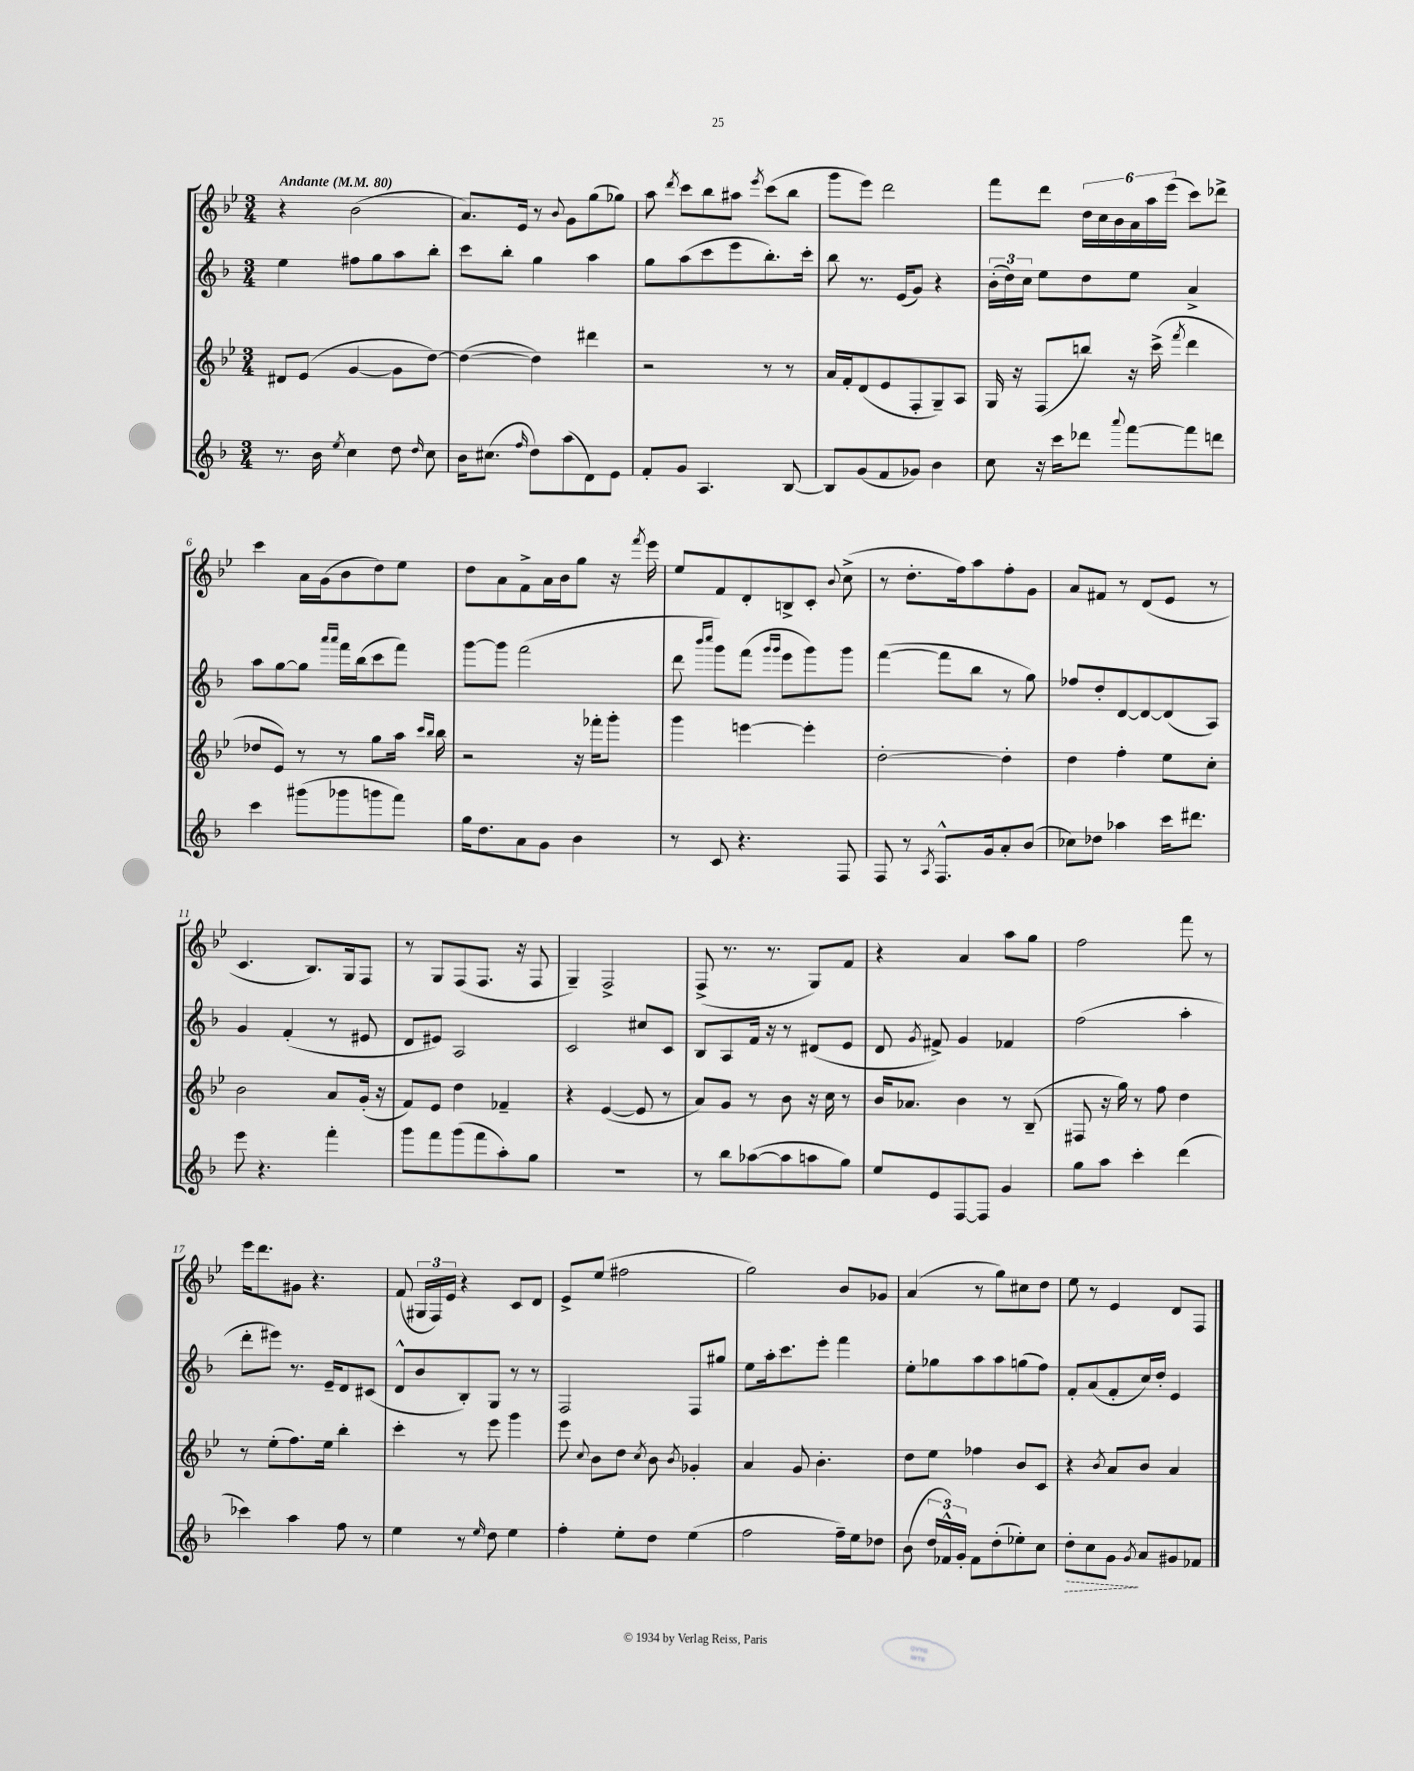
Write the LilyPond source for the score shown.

<<
\new StaffGroup <<
\new Staff = "s0" {
    \clef treble \key bes \major \numericTimeSignature \time 3/4 \tempo "Andante" 4 = 80
    \autoBeamOff r4 bes'2( |
    a'8.[) ees'16] r8 \appoggiatura { bes'8 } g'8[ g''8( ges''8]) |
    a''8 \acciaccatura { d'''8 } c'''8[ bes''8 ais''8] \acciaccatura { ees'''8 } c'''8[( bes''8] |
    g'''8[ ees'''8]) d'''2 |
    f'''8[ d'''8] \tuplet 6/4 { d''16[ c''16 bes'16 a'16 a''16 ees'''16]( } c'''8[) des'''8]-> |
    c'''4 a'16[ g'16( bes'8 d''8) ees''8] |
    d''8[ a'8 f'8-> a'16 bes'16 g''8] r16 \acciaccatura { f'''8 } ees'''16 |
    ees''8[ f'8 d'8-. b8-> c'8]-. \appoggiatura { bes'8 } c''8->( |
    r8 d''8.[-. f''16) a''8 f''8-. g'8] |
    a'8[ fis'8] r8 d'8[( ees'8] r8 |
    c'4. bes8.[) g16 f8] |
    r8 g8[ f8( f8.] r16 f8 |
    g4--) f2-> |
    f8->( r8. r8. g8[) f'8] |
    r4 a'4 a''8[ g''8] |
    f''2 f'''8 r8 |
    ees'''16[ d'''8. gis'8] r4. |
    f'8( \tuplet 3/2 { gis16[ f16) ees'16] } r4 c'8[ d'8] |
    ees'8[-> ees''8]( fis''2 |
    g''2) bes'8[ ges'8] |
    a'4( r8 g''8[) cis''8 d''8] |
    ees''8 r8 ees'4 d'8[ f8] \bar "|." |
}
\new Staff = "s1" {
    \clef treble \key f \major \numericTimeSignature \time 3/4
    \autoBeamOff e''4 fis''8[ g''8 a''8 bes''8]-. |
    c'''8[ bes''8]-. g''4 a''4 |
    g''8[ a''8( c'''8 e'''8 bes''8.-.) c'''16]-. |
    bes''8 r8. e'16[( g'8]) r4 |
    \tuplet 3/2 { bes'16[-.( d''16) c''16] } e''8[ d''8 e''8] a'4-> |
    a''8[ g''8~ g''8] \grace { a'''16[ a'''16] } f'''16[ bes''16( c'''8 f'''8]) |
    g'''8[~ g'''8] f'''2( |
    d'''8 \grace { bes'''16[ c''''16] } g'''8[) f'''8]( \grace { g'''16[ g'''16] } e'''8[ g'''8) g'''8] |
    f'''4~( f'''8[ bes''8] r8 g''8) |
    fes''8[ d''8-. d'8~ d'8~ d'8( a8]) |
    g'4 f'4-.( r8 eis'8 |
    d'8[ eis'8]) a2 |
    c'2 cis''8[ c'8] |
    bes8[ a8 f'16] r16 r8 dis'8[( e'8] |
    d'8 \acciaccatura { g'8 } fis'8->) g'4 fes'4 |
    f''2( a''4-. |
    d'''8[-. eis'''8]) r8. e'16[-- d'8 cis'8]( |
    d'8[-^ bes'8 bes8-.) g8] r8 r8 |
    f2 f8[ gis''8] |
    e''8[ a''16-. c'''8. e'''8]-. f'''4 |
    e''8[-. ges''8 a''8 a''8 g''8( f''8]) |
    f'8[-. a'8( f'8-. c''16) d''16]-. e'4 \bar "|." |
}
\new Staff = "s2" {
    \clef treble \key bes \major \numericTimeSignature \time 3/4
    \autoBeamOff dis'8[ ees'8]( g'4~ g'8[ d''8]~) |
    d''4~( d''4) dis'''4 |
    r2 r8 r8 |
    a'16[ f'16-. d'8( ees'8 f8-. g8--) a8] |
    g16 r16 f8[( b''8]) r16 c'''16->( \acciaccatura { f'''8 } d'''4 |
    des''8[ ees'8]) r8 r8 g''8[ a''16] \grace { c'''16[ bes''16] } bes''16 |
    r2 r16 fes'''16[-. g'''8]-. |
    g'''4 e'''4~ e'''4-. |
    d''2~-. d''4-. |
    d''4 f''4-. ees''8[ c''8]-. |
    bes'2 a'8[ g'16]-.( r16 |
    f'8[) ees'8] d''4 fes'4-- |
    r4 ees'4~( ees'8 r8 |
    a'8[) g'8] r8 bes'8 r16 c''16 r8 |
    bes'16[ aes'8.] bes'4 r8 bes8--( |
    fis8 r16 g''16) r8 f''8 d''4 |
    r8 ees''8[-.( f''8.) ees''16] bes''4-. |
    c'''4-. r8 ees'''8 g'''4 |
    ees'''8 \appoggiatura { c''8 } bes'8[ d''8] \acciaccatura { c''8 } bes'8 \acciaccatura { bes'8 } ges'4-. |
    a'4 g'8 bes'4.-. |
    d''8[ ees''8] fes''4 bes'8[ c'8] |
    r4 \acciaccatura { bes'8 } a'8[ bes'8] a'4 \bar "|." |
}
\new Staff = "s3" {
    \clef treble \key f \major \numericTimeSignature \time 3/4
    \autoBeamOff r8. bes'16 \acciaccatura { e''8 } c''4 d''8 \grace { d''16 } c''8 |
    bes'16[ cis''8.]( \grace { f''16 } d''8[) a''8( d'8) e'8] |
    f'8[-. g'8] a4. bes8~ |
    bes8[ g'8( f'8 ges'8]) bes'4 |
    c''8 r16 c'''16[ des'''8] \appoggiatura { a'''8 } f'''8[~ f'''8 d'''8] |
    c'''4 gis'''8[( ges'''8 g'''8 f'''8]) |
    g''16[ d''8. a'8 g'8] bes'4 |
    r8 c'8 r4. f8 |
    f8 r8 \acciaccatura { a8 } f8.[-^ g'16 a'8-. bes'8]( |
    ces''8[) des''8] aes''4 c'''16[ dis'''8.] |
    e'''8 r4. f'''4-. |
    g'''8[ f'''8 g'''8( f'''8 a''8-.) g''8] |
    R2. |
    r8 bes''8[ aes''8~( aes''8 a''8 g''8]) |
    e''8[ e'8 f8~ f8] g'4 |
    g''8[ a''8] c'''4-. d'''4( |
    ces'''4) a''4 f''8 r8 |
    e''4 r8 \grace { e''16 } d''8 e''4 |
    f''4-. e''8[-. d''8] e''4( |
    f''2 f''16[--) e''16 des''8] |
    bes'8( \tuplet 3/2 { d''16[ fes'16-^) g'16]-. } fes'8[ d''8-.( ees''8-.) c''8] |
    \once \override Hairpin.style = #'dashed-line d''8[-.\> c''8 g'8]\! \acciaccatura { g'8 } a'8[ gis'8 fes'8] \bar "|." |
}
>>
>>
